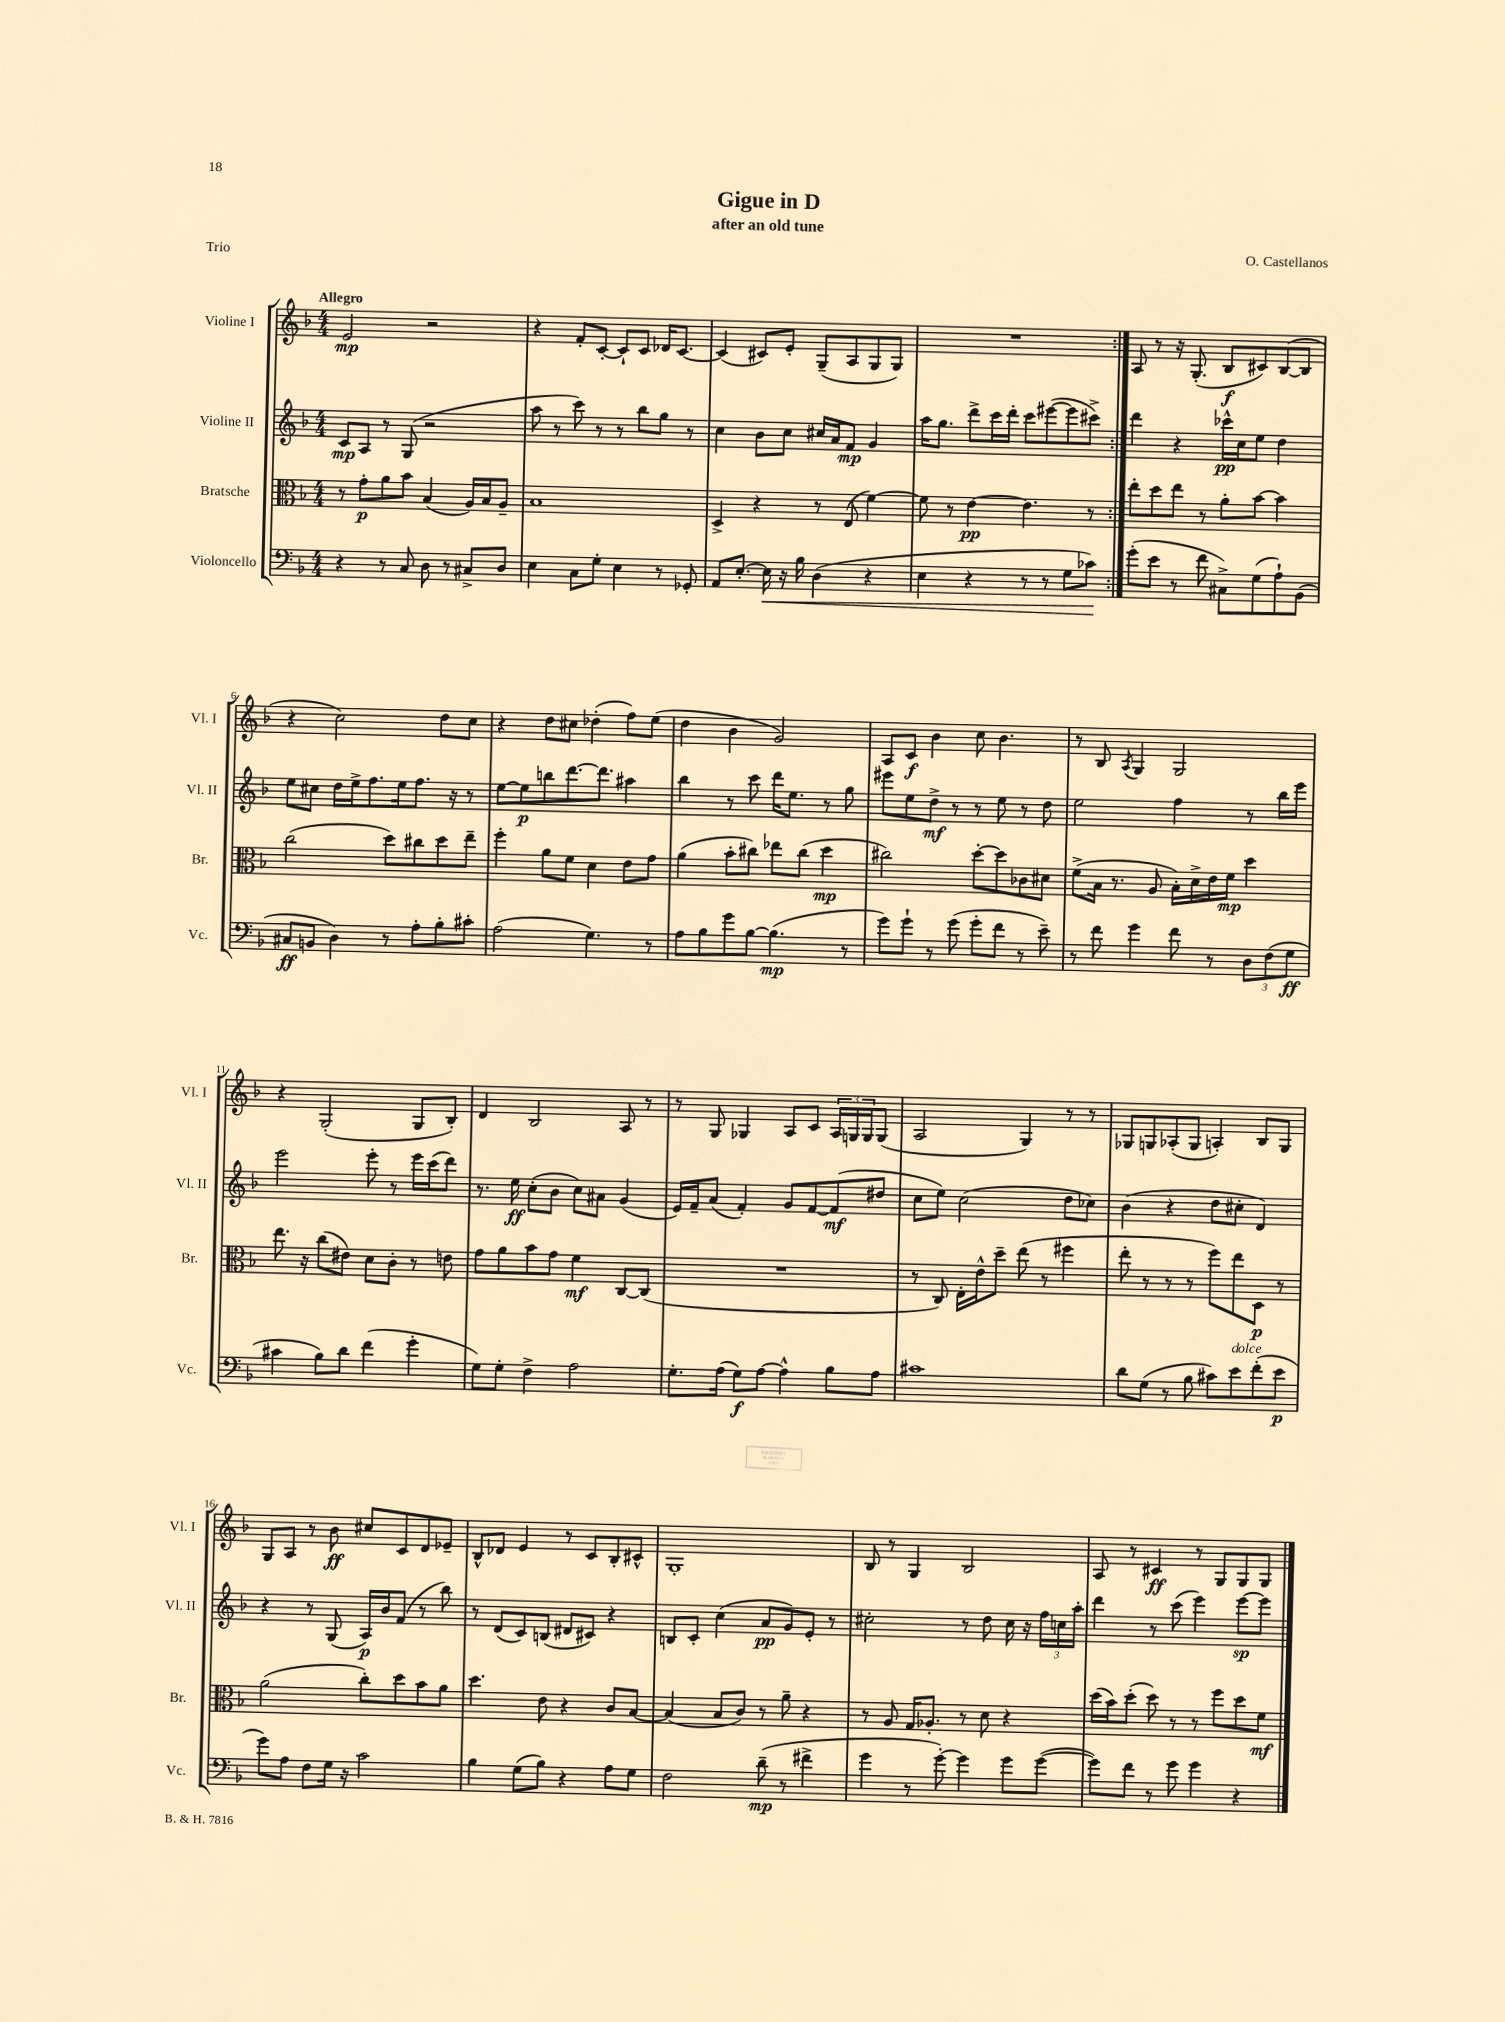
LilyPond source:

\header { title = "Gigue in D" composer = "O. Castellanos" subtitle = "after an old tune" piece = "Trio" }
<<
\new StaffGroup <<
\new Staff = "s0" \with { instrumentName = "Violine I" shortInstrumentName = "Vl. I" } {
    \clef treble \key f \major \numericTimeSignature \time 4/4 \tempo "Allegro"
    \repeat volta 2 { e'2\mp r2 |
    r4 f'8-. c'8~-. c'8-! c'8 des'16 c'8.~ |
    c'4( cis'8) e'8-. g8--( a8 g8 g8) |
    R1 | }
    a8 r8 r16 g8.-.( bes8\f cis'8) bes8~( bes8 |
    r4 c''2) d''8 c''8 |
    r4 d''8 cis''8 des''4-.( f''8) e''8( |
    d''4 bes'4 g'2) |
    a8 c'8\f bes'4 c''8 bes'4. |
    r8 bes8 \acciaccatura { a8 } g4 g2 |
    r4 g2-.( g8 bes8-.) |
    d'4 bes2 a8 r8 |
    r8 g8 ges4 a8 c'8 \tuplet 3/2 { a16 g16 g16 } g8( |
    a2 g4) r8 r8 |
    ges8 g8 aes8-.( g8 a4-.) bes8 g8 |
    g8 a8 r8 bes'8\ff cis''8 c'8 d'8 ees'8-- |
    bes8-^ des'8 e'4 r8 c'8 bes8-. cis'8-^ |
    g1-. |
    bes8 r8 g4 bes2 |
    a8 r8 cis'4\ff r8 g8 g8 g8 \bar "|." |
}
\new Staff = "s1" \with { instrumentName = "Violine II" shortInstrumentName = "Vl. II" } {
    \clef treble \key f \major \numericTimeSignature \time 4/4
    \repeat volta 2 { c'8\mp a8 r8 g8( r2 |
    a''8 r8 c'''8) r8 r8 bes''8 g''8 r8 |
    c''4 bes'8 c''8 cis''16 a'16 f'8\mp g'4 |
    a''16 g''8. d'''8-> c'''16 d'''16-. c'''8 eis'''8~( eis'''8 cis'''8->) | }
    d'''4 r4 ces'''16-^\pp c''16 e''8 d''4 |
    e''8 cis''8 d''16 e''16-> f''8. e''16 f''8. r16 r8 |
    e''8~ e''8\p b''8 d'''8.~ d'''8. ais''4 |
    bes''4 r8 c'''8 d'''16 e''8. r8 g''8 |
    eis'''8 e''8 d''8->\mf r8 r8 e''8 r8 d''8 |
    e''2 f''4 r8 bes''16 e'''16 |
    e'''2 e'''8-. r8 e'''16 c'''16( d'''8) |
    r8. e''16\ff c''8-.( bes'8 c''8) ais'8 g'4( |
    e'16) f'16-- a'8( f'4-.) g'8 f'8~ f'8\mf( dis''8 |
    c''8 e''8) c''2( d''8 ces''8) |
    bes'4( r4 d''8 cis''8-. d'4) |
    r4 r8 g8( a16\p) bes'16 f'8( r8 bes''8) |
    r8 d'8( c'8) b8( dis'8 cis'8) r4 |
    b8 c'8-. c''4( a'8\pp g'8) e'8-. r8 |
    cis''2-. r8 d''8 cis''16 r16 \tuplet 3/2 { f''16 c''16 a''16-. } |
    d'''4 r8 c'''8( e'''4) e'''8~\sp e'''8 \bar "|." |
}
\new Staff = "s2" \with { instrumentName = "Bratsche" shortInstrumentName = "Br." } {
    \clef alto \key f \major \numericTimeSignature \time 4/4
    \repeat volta 2 { r8 g'8-.\p a'8 bes'8 bes4( a16) bes16 a8-- |
    bes1 |
    d4-> r4 r8 e8( f'4~) |
    f'8 r8 e'4~\pp e'4. r8 | }
    e''8-. d''8 e''8 r8 a'8-. bes'8~ bes'4 |
    c''2( d''8) cis''8 d''8 e''8-- |
    f''4-. a'8 f'8 d'4 e'8 g'8 |
    a'4( bes'8-. cis''8) ees''8 cis''8( d''4\mp |
    cis''2) d''8~-. d''8 ces'8 dis'8 |
    f'8->( bes16 r8. a8 bes16-.) d'16-> e'16 f'16\mp d''4 |
    e''8. r16 c''8( eis'8) d'8 c'8-. r8 e'8 |
    g'8 a'8 bes'8 g'8 f'4\mf c8~ c8( |
    R1 |
    r8 c8) e16-. e'16-^ d''8-- e''8( r8 fis''4 |
    e''8-. r8 r8 r8 f''8) e''8 d8\p r8 |
    a'2( c''8-.) d''8 bes'8 a'8 |
    d''4. e'8 r4 c'8 bes8~ |
    bes4( bes8 c'8) r8 a'8-- r4 |
    r8 a8 g16 aes8.-. r8 d'8 r4 |
    d''16( bes'16) d''8-.( d''8) r8 r8 f''8 d''8 f'8\mf \bar "|." |
}
\new Staff = "s3" \with { instrumentName = "Violoncello" shortInstrumentName = "Vc." } {
    \clef bass \key f \major \numericTimeSignature \time 4/4
    \repeat volta 2 { r4 r8 c8 d8 r8 cis8-> d8 |
    e4 c8 g8-. e4 r8 ges,8-. |
    a,8 e8.~-. e16\< r16 bes16 d4( r4 |
    e4 r4 r8 r8 g8 ces'8\!) | }
    g'8-.( e'8 r8 f'8 cis8->) g8( a8-!) bes,8( |
    cis8\ff b,8 d4) r8 a8-. bes8-. cis'8-. |
    a2( g4.) r8 |
    a8 bes8 g'8 bes8~ bes4.\mp( r8 |
    g'8) g'8-! r8 g'8( g'8-. f'8 r8 e'8--) |
    r8 f'8 g'4 f'8 r8 \tuplet 3/2 { d8 f8( g8\ff } |
    cis'4 bes8) d'8 f'4( g'4-. |
    g8) g8-. f4-> a2 |
    g8.-. a16( g8\f) a8~ a4-^ bes8 a8 |
    cis'1 |
    d'8 g8( r8 bes8 cis'8) e'8^\markup { \italic "dolce" } f'8-.( e'8\p |
    g'8) a8 f8 g16 r16 c'2 |
    bes4 g8( bes8) r4 a8 g8 |
    f2 d'8--\mp( r8 fis'4-> |
    g'4 r8 g'8~-.) g'4 g'8 g'8~( |
    g'8) f'8 r8 g'8 g'4 r4 \bar "|." |
}
>>
>>
